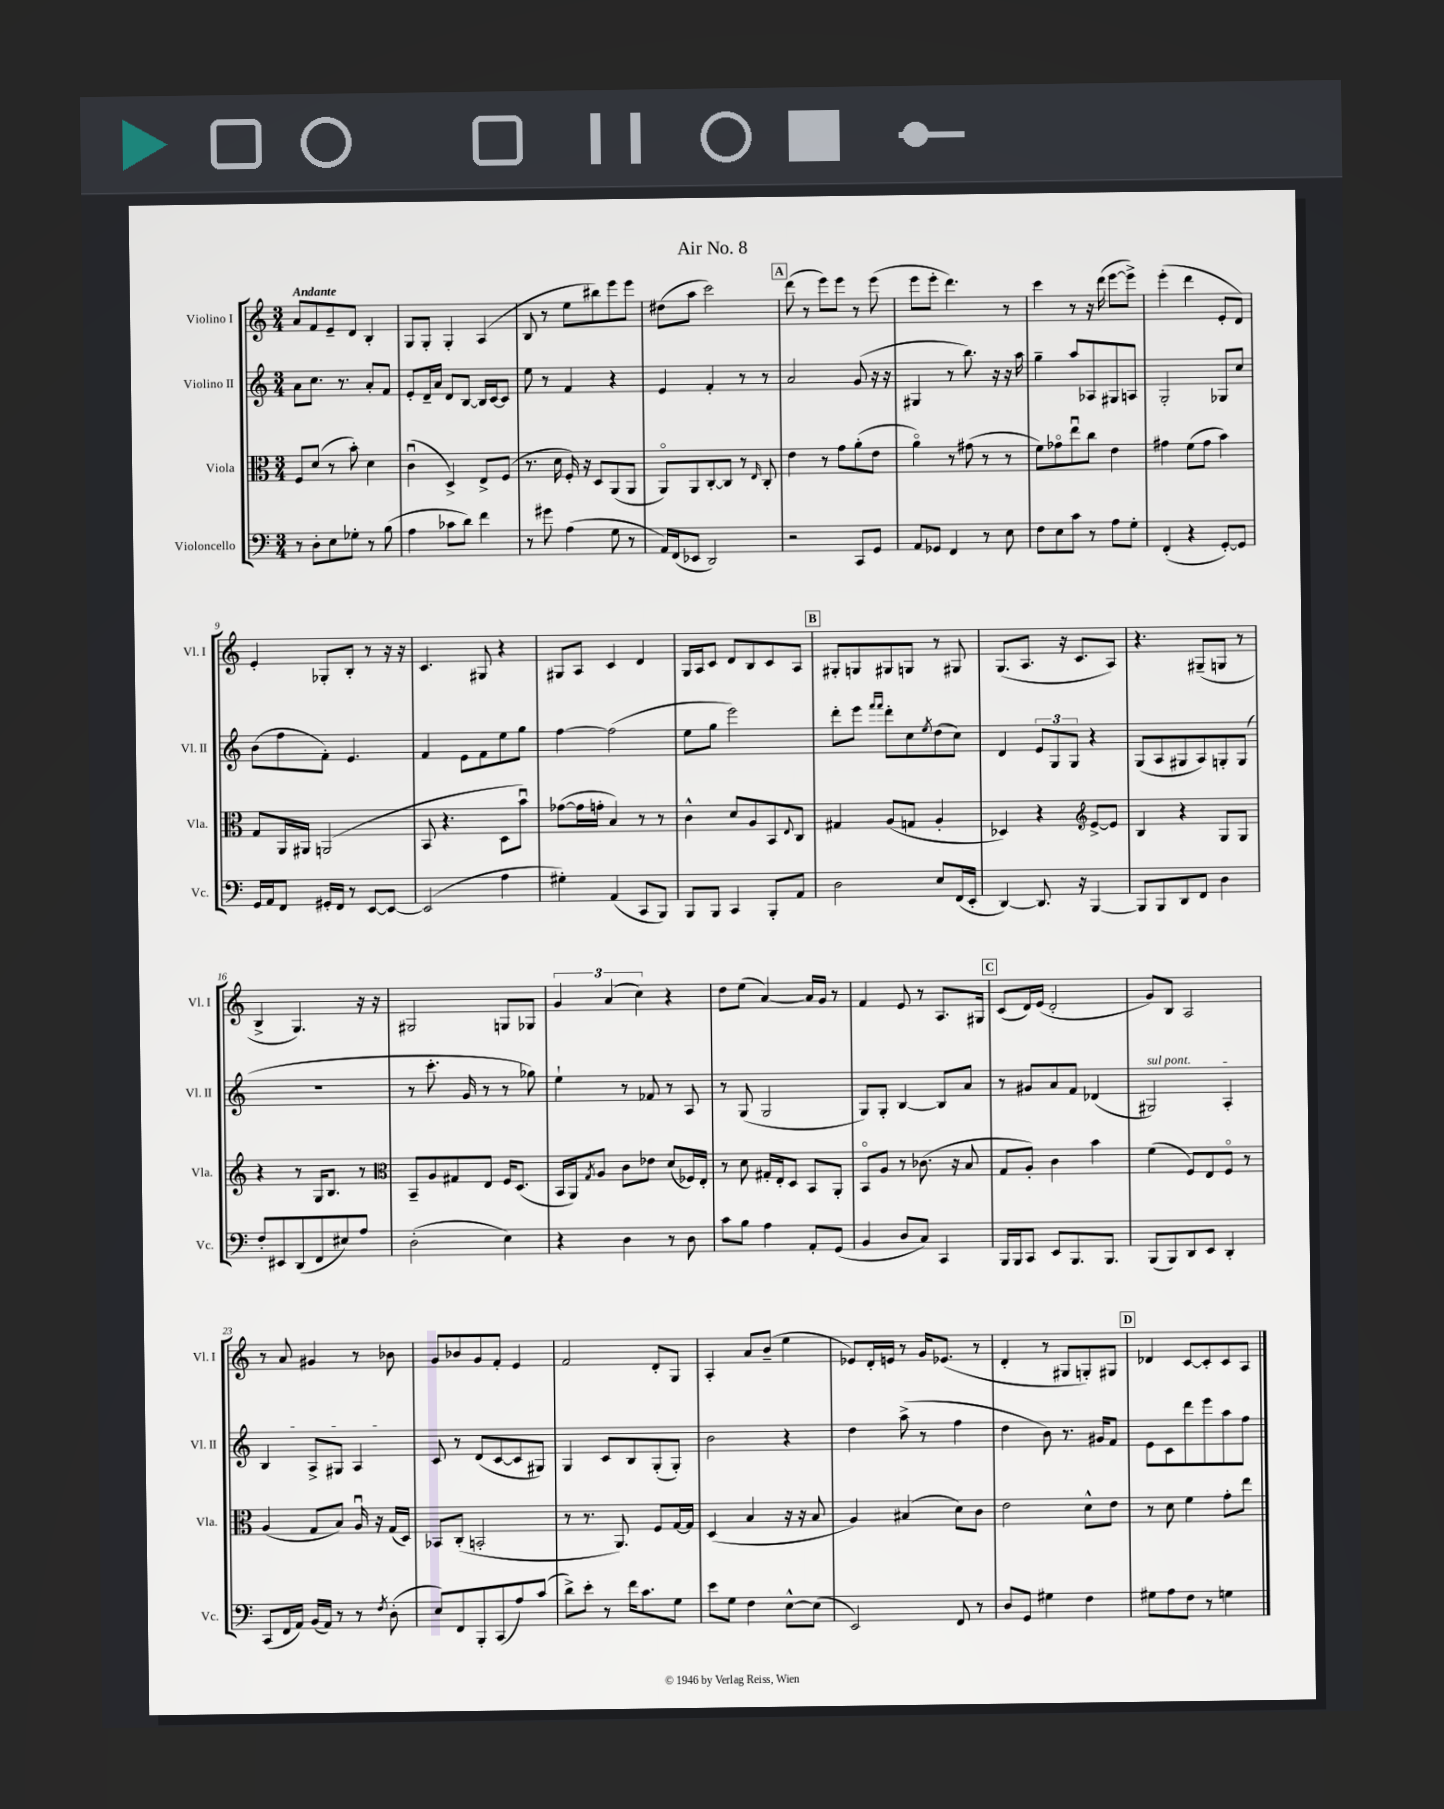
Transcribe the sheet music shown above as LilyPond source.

\header { title = "Air No. 8" }
<<
\new StaffGroup <<
\new Staff = "s0" \with { instrumentName = "Violino I" shortInstrumentName = "Vl. I" } {
    \clef treble \key c \major \numericTimeSignature \time 3/4 \tempo "Andante"
    a'8 f'8 e'8-- d'8 b4-. |
    g8 g8-. g4-. a4( |
    b8 r8 e''8 bis''8) e'''8 e'''8 |
    dis''8( a''8 c'''2) |
    \mark \markup { \box "A" } d'''8( r8 e'''8) e'''8 r8 e'''8( |
    e'''8 e'''8-. d'''4.) r8 |
    c'''4 r8 r16 d'''16( e'''8~ e'''8->) |
    e'''4-.( d'''4 e'8-. d'8) |
    e'4-. ges8-. b8-. r8 r16 r16 |
    c'4. gis8 r4 |
    gis8 a8 c'4 d'4 |
    g16 a16 c'8 d'8 b8 c'8 a8 |
    \mark \markup { \box "B" } gis8-. g8 gis8 g8 r8 gis8 |
    g8.( a8. r16 c'8. a8) |
    r4. gis8--( g8 r8 |
    b4-> g4.) r16 r16 |
    gis2 g8 ges8 |
    \tuplet 3/2 { g'4 a'4( c''4) } r4 |
    d''8 e''8( a'4~) a'16 g'16 r8 |
    f'4 e'8 r8 a8. gis16 |
    \mark \markup { \box "C" } c'8( d'16) e'16( d'2-. |
    g'8) b8 a2 |
    r8 a'8 gis'4 r8 bes'8 |
    g'8 bes'8 g'8 f'8-. e'4 |
    f'2 d'8-. g8 |
    a4-. a'8 b'8--( e''4 |
    ees'8) d'16-. e'16 r8 g'16 ees'8.( r8 |
    d'4-. r8 gis8 g8-.) gis8 |
    \mark \markup { \box "D" } des'4 c'8~ c'8-. c'8 a8 \bar "|." |
}
\new Staff = "s1" \with { instrumentName = "Violino II" shortInstrumentName = "Vl. II" } {
    \clef treble \key c \major \numericTimeSignature \time 3/4
    a'8 c''8. r8. a'8-. f'8 |
    e'8-. d'16-- a'16 d'8 b8~ b16 c'16~ c'8 |
    e''8 r8 f'4 r4 |
    e'4 f'4-. r8 r8 |
    \mark \markup { \box "A" } a'2 g'8( r16 r16 |
    gis4 r8 b''8.) r16 r16 a''16 |
    g''4-- a''8 aes8 gis8 a8 |
    g2-. ges8 c''8 |
    b'8( f''8 f'8-.) e'4. |
    f'4 e'8 f'8 e''8 g''8 |
    f''4~ f''2( |
    e''8 g''8 e'''2) |
    \mark \markup { \box "B" } d'''8-. e'''8 \grace { f'''16 f'''16 } d'''8-. c''8 \acciaccatura { e''8 } d''8( c''8) |
    d'4 \tuplet 3/2 { e'8 g8 g8 } r4 |
    g8( a8 gis8 a8) g8-. g8( |
    R2. |
    r8 c'''8.-. g'16 r8 r8 ges''8) |
    e''4-! r8 fes'8 r8 a8 |
    r8 g8( g2 |
    g8) g8-. b4~ b8 a'8 |
    \mark \markup { \box "C" } r8 gis'8 a'8 f'8 des'4( |
    \once \override TextSpanner.bound-details.left.text = \markup { \italic "sul pont." } gis2\startTextSpan) a4-. |
    b4 a8-> gis8 a4\stopTextSpan |
    c'8 r8 d'8( c'8~ c'8 gis8) |
    g4 c'8 b8 g8-.( g8-.) |
    b'2 r4 |
    d''4 a''8->( r8 f''4 |
    d''4 b'8) r8. gis'16 f'8 |
    \mark \markup { \box "D" } e'8 c'8 d'''8 e'''8 a''8 f''8 \bar "|." |
}
\new Staff = "s2" \with { instrumentName = "Viola" shortInstrumentName = "Vla." } {
    \clef alto \key c \major \numericTimeSignature \time 3/4
    f8 d'8( r8 b'8-.) d'4 |
    c'4\downbow( d4->) e8-> f8( |
    r8. d'16 f16-.) r16 d8 a,8( a,8 |
    a,8\flageolet) a,8 c8~-. c8 r8 \grace { e16 } c8-. |
    \mark \markup { \box "A" } e'4 r8 g'8 a'8-.( e'8 |
    a'4\flageolet) r8 gis'8( r8 r8 |
    f'8) ges'8\flageolet e''8\downbow c''8 e'4 |
    gis'4 f'8( gis'8 b'4) |
    g8 a,16 ais,16 a,2( |
    b,8 r4. d8 b'8\downbow) |
    ges'8~( ges'16 g'16-. b4) r8 r8 |
    c'4-^ d'8 a8 b,8 \appoggiatura { e8 } c8 |
    \mark \markup { \box "B" } gis4 a8( g8 a4-. |
    des4) r4 \clef treble e'8~-> e'8 |
    b4 r4 g8 g8 |
    r4 r8 g16 b8. r8 |
    \clef alto b,8-- a8 gis8 e8 f16 d8.( |
    b,16 a,16) \acciaccatura { g8 } a8 c'8 ees'8 d'8( fes16) e16-. |
    r8 d'8 gis16-. e16-. d8 b,8 a,8-. |
    b,8\flageolet a8 r8 ces'8.( r16 b8 |
    \mark \markup { \box "C" } g8 a8-.) c'4 b'4 |
    f'4( f8) e8 f8\flageolet r8 |
    a4( g8 b8) a16\downbow r16 g16( d16) |
    bes,8 c8-.( b,2-. |
    r8 r8. a,8.) f8 g16~ g16 |
    d4( b4 r16 r16 b8 |
    a4) bis4( d'8) c'8 |
    e'2 d'8-^ e'8 |
    \mark \markup { \box "D" } r8 d'8 f'4 g'8-. e''8 \bar "|." |
}
\new Staff = "s3" \with { instrumentName = "Violoncello" shortInstrumentName = "Vc." } {
    \clef bass \key c \major \numericTimeSignature \time 3/4
    r8 d8-. e8 ges8-. r8 b8( |
    a4 ces'8 d'8) f'4 |
    r8 gis'8 a4( g8 r8 |
    a,16) f,16( ees,8 d,2) |
    \mark \markup { \box "A" } r2 c,8 g,8 |
    a,8 ges,8 f,4 r8 e8 |
    f8 e8 c'8 r8 a8 g8-. |
    f,4-.( r4 g,8~-.) g,8 |
    g,16 a,16 f,8 gis,16-. f,16 r8 e,8~ e,8~ |
    e,2( a4 |
    gis4-.) a,4( c,8 b,,8) |
    b,,8 b,,8 c,4 b,,8-. a,8 |
    \mark \markup { \box "B" } d2 e8 f,16( e,16-. |
    d,4~) d,8. r16 b,,4~ |
    b,,8 b,,8 d,8 f,8 d4 |
    f8-. eis,8 d,8( f,8 eis8) a8 |
    d2-.( e4) |
    r4 d4 r8 d8 |
    c'8 b8 a4 a,8-. g,8( |
    b,4 d8 c8) c,4 |
    \mark \markup { \box "C" } b,,16 b,,16 c,8 e,8 b,,8. b,,8. |
    b,,8( b,,8) d,8 e,8 d,4-. |
    c,8( f,16 a,16) b,16( a,16) r8 r8 \acciaccatura { f8 } d8-.( |
    e8) f,8 b,,8-. c,8( a8) c'8( |
    d'8->) e'8-. r8 f'16 c'8. g8 |
    e'8 g8 f4 e8~-^ e8( |
    e,2) f,8 r8 |
    d8 g,8 gis4 f4 |
    \mark \markup { \box "D" } gis8 a8 f8 r8 g4 \bar "|." |
}
>>
>>
